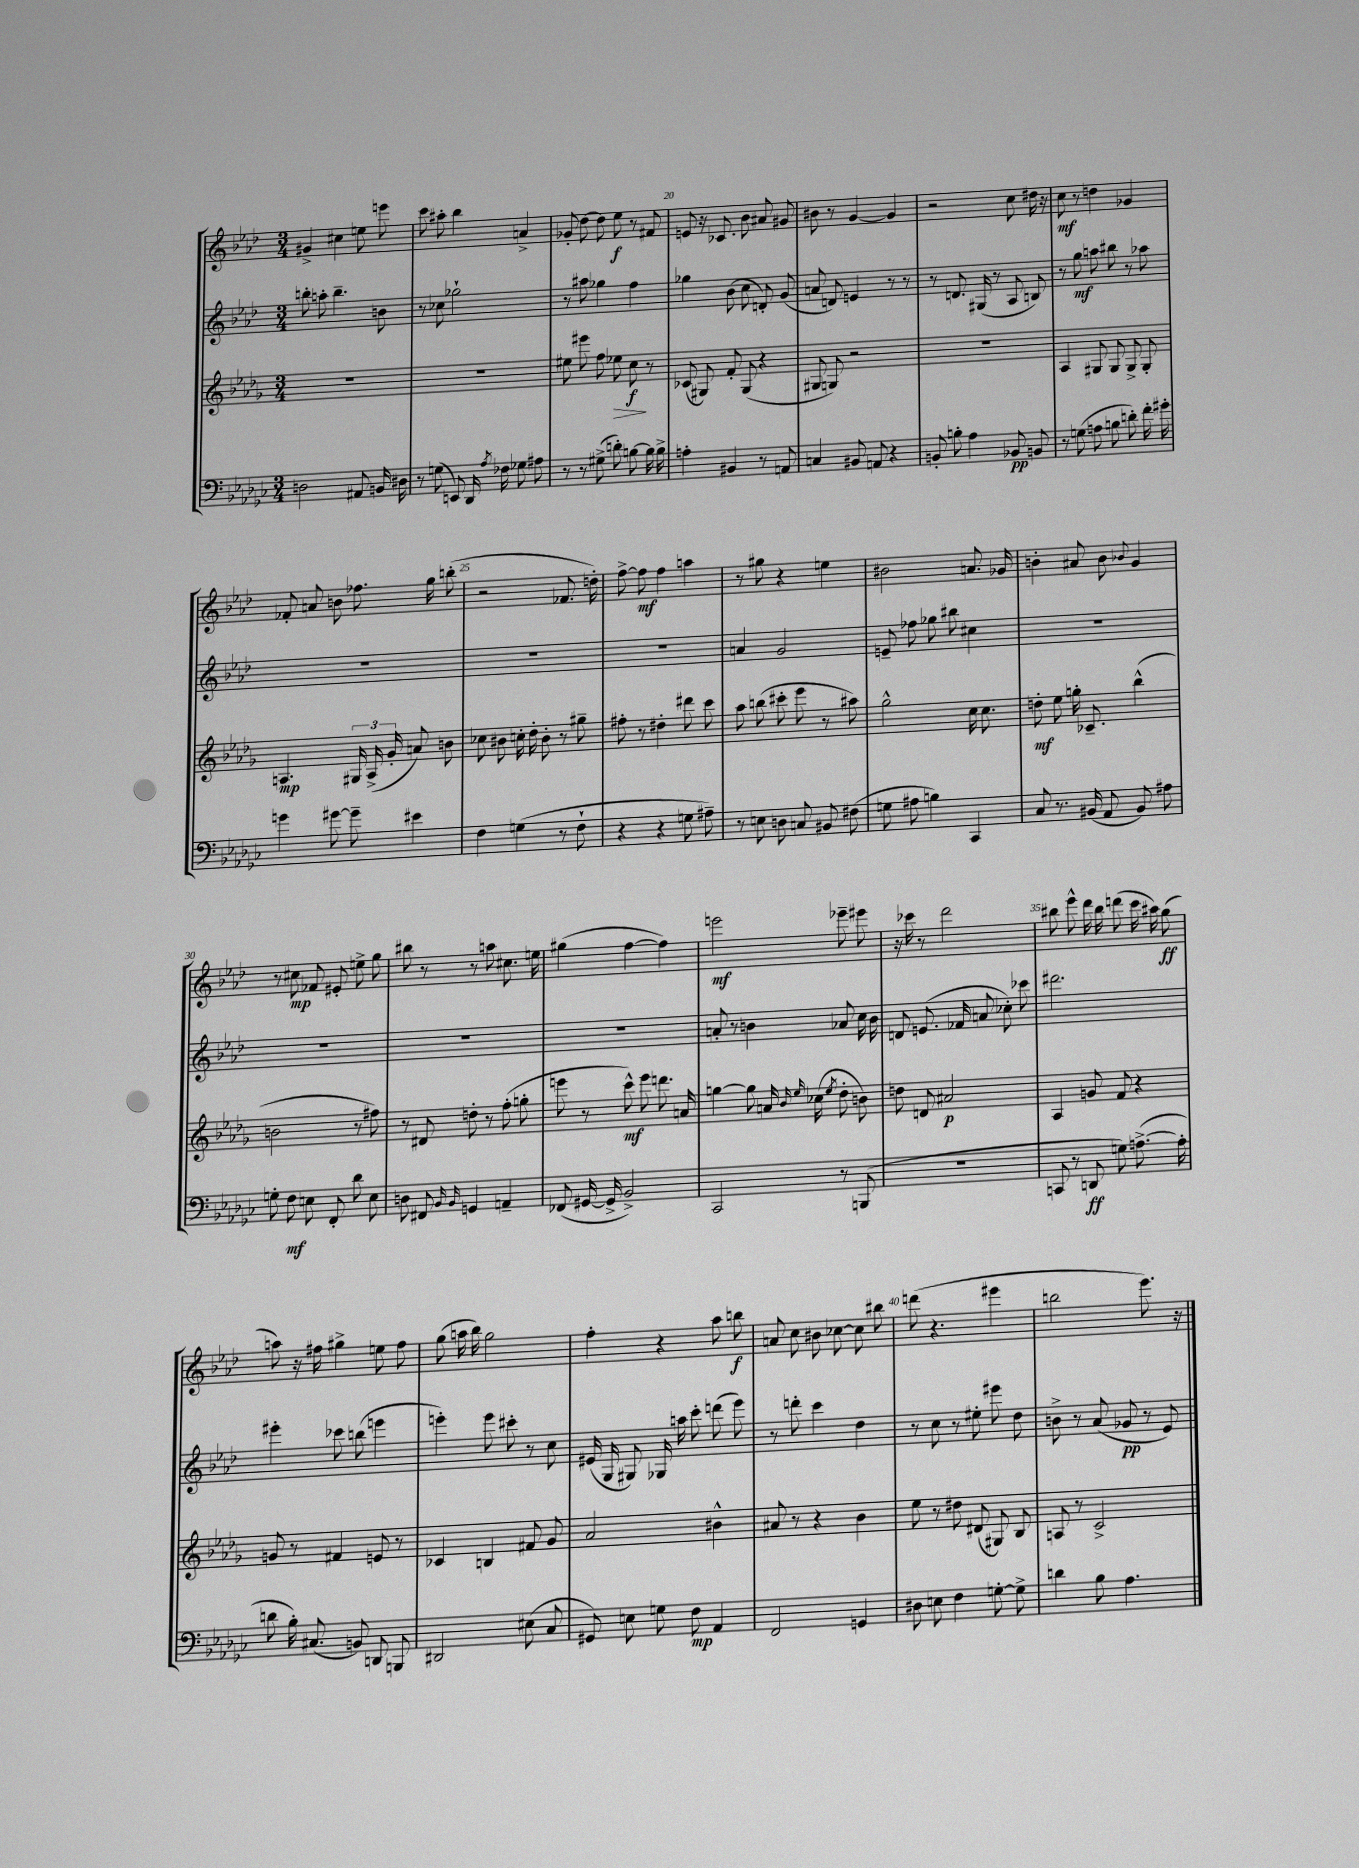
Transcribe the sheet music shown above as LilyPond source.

<<
\new StaffGroup <<
\new Staff = "s0" {
    \clef treble \key aes \major \numericTimeSignature \time 3/4
    \autoBeamOff gis'4-> cis''4 e''8 e'''8 |
    c'''8 ais''8-. bes''4 a'4-> |
    ges'8-. des''8~ des''8 ees''8\f r8 fis'8 |
    e'8 r16 ces'8. bes'8 ais'8 gis'8 |
    bis'8 r8 g'4~ g'4 |
    r2 c''8 dis''16 r16 |
    c''8\mf r8 d''4 ges'4 |
    fes'8-. a'8 b'8 fes''8. g''16 b''8-.( |
    r2 fes'8. d''16-.) |
    f''8~-> f''8\mf f''4 a''4 |
    r8 gis''8 r4 e''4 |
    bis'2 a'8. ges'16 |
    b'4-. ais'8 b'8 \appoggiatura { bes'8 } g'4 |
    r8 cis''8\mp fes'8 eis'8-. e''8-> g''8 |
    bis''8 r8 r8 a''8 cis''8. e''16 |
    gis''4( f''4~ f''4) |
    e'''2\mf ees'''8-- eis'''8 |
    r16 ces'''16 r8 des'''2 |
    bis''8 ees'''8-^ des'''16 bis''16 d'''8( c'''16 ais''16) g''8\ff( |
    a''8) r16 fis''16 gis''4-> e''8 fis''8 |
    g''8( a''16 bes''16) g''2 |
    f''4-. r4 aes''8 b''8\f |
    a'8 c''8 bis'8 ces''8~ ces''8 bis''8 |
    d'''8( r4. eis'''4 |
    b''2 ees'''8.) r16 \bar "|." |
}
\new Staff = "s1" {
    \clef treble \key aes \major \numericTimeSignature \time 3/4
    \autoBeamOff b''8-. a''8-. b''4.-- b'8 |
    r8 ces''8 ges''2-! |
    r8 ais''8 ges''4 f''4 |
    ges''4 bes'8( c''8 d'8-.) g'8( |
    a'8 d'8) e'4 r8 r8 |
    r8 d'8. gis16( r8 aes8 b8) |
    r8 g''8\mf a''8 bis''8 r8 aes''8 |
    R2. |
    R2. |
    R2. |
    a'4 g'2 |
    e'8-- fes''8 ges''8 bis''8 cis''4 |
    R2. |
    R2. |
    R2. |
    R2. |
    a'8-. r8 b'4 aes'8 c''16 b'16 |
    d'8 e'8.( fes'16 a'8 ces''8-.) ces'''8 |
    dis'''2. |
    eis'''4-. ces'''8 b''8( e'''4 |
    e'''4-.) e'''8 cis'''8-. r8 c''8 |
    eis'16( g16 gis8) ges16 a''16 c'''8-. d'''8( ees'''8) |
    r8 d'''8-. c'''4 des''4 |
    r8 c''8 r8 eis''8-. eis'''8 des''8 |
    b'8-> r8 aes'8( ges'8\pp r8 ees'8) \bar "|." |
}
\new Staff = "s2" {
    \clef treble \key des \major \numericTimeSignature \time 3/4
    \autoBeamOff R2. |
    R2. |
    eis''8 eis'''8 f''8 ees''8\> c''8\f\! r8 |
    ces'8( gis8) f'8-. gis8( r4 |
    gis8 g8) r2 |
    R2. |
    aes4 gis8 gis8 gis8-> gis8-. |
    a4.\mp \tuplet 3/2 { gis16 a16->( ges'16-. } a'8) b'8 |
    ces''8 bis'8 c''16-. des''16-. bis'8-. r8 gis''8-- |
    fis''8-. r8 dis''4-. dis'''8 c'''8 |
    aes''8 b''8( cis'''8-. ees'''8 r8 ais''8) |
    ges''2-^ c''16 c''8. |
    d''8-.\mf ees''8 g''16-. ces'8.-- bes''4-^( |
    b'2 r8 fis''8) |
    r8 dis'8 d''8-. r8 f''8-.( g''8-. |
    e'''8 r8 c'''8-^\mf) e'''8 d'''8. a'16 |
    g''4~ g''8 a'16 \grace { bes'16 ees''16 } ces''16( \acciaccatura { ees''8 } des''8-. b'8) |
    d''8 d'8 ais'2\p |
    aes4 g'8 f'8 r4 |
    g'8 r8 fis'4 e'8 r8 |
    ces'4 b4 fis'8 ges'8 |
    aes'2 bis'4-^ |
    ais'8 r8 r4 bes'4 |
    ees''8 r8 dis''8 dis'8( gis8) bes8 |
    a8 r8 c'2-> \bar "|." |
}
\new Staff = "s3" {
    \clef bass \key ges \major \numericTimeSignature \time 3/4
    \autoBeamOff d2 ais,8 b,16 dis16 |
    r8 g8( e,8) des,16 \acciaccatura { aes8 } fes16 ges8 ais8 |
    r8 r8 gis8->( d'8-.) b8~ b16 b16-> |
    a4-. bis,4 r8 a,8 |
    c4 bis,8 a,8 r4 |
    b,8-. b8-. aes4 bes,8\pp b,8 |
    r8 g8( a8 b8 d'8-.) f'16-. gis'16-. |
    g'4 gis'8~ gis'8-- eis'4 |
    f4 g4( r8 f8-! |
    r4 r4 g8 ais8--) |
    r8 e8 d8 c8 bis,8 fis8( |
    g8 ais8 b4) ces,4 |
    ces8 r8. bis,16( aes,8 bis,8) ais8 |
    g8-. f8\mf e8 f,8-. des'8 e8 |
    d8 fis,8 \grace { bes,16 bes,16 } g,4 a,4-- |
    fes,8( gis,16~ gis,16-> bes,2->) |
    ces,2 r8 b,,8( |
    R2. |
    c,8 r8 d,8\ff g8) a8.~->( a16-. |
    d'8 bes16-.) cis8.( b,8) d,8 b,,8 |
    dis,2 eis8( ces8 |
    gis,8) e8 g8 f8\mp aes,4 |
    f,2 g,4 |
    dis8 e8 f4 g8~-. g8-> |
    d'4 bes8 aes4. \bar "|." |
}
>>
>>
\layout { \context { \Score currentBarNumber = #17 \override BarNumber.break-visibility = ##(#f #t #t) barNumberVisibility = #(every-nth-bar-number-visible 5) } }
